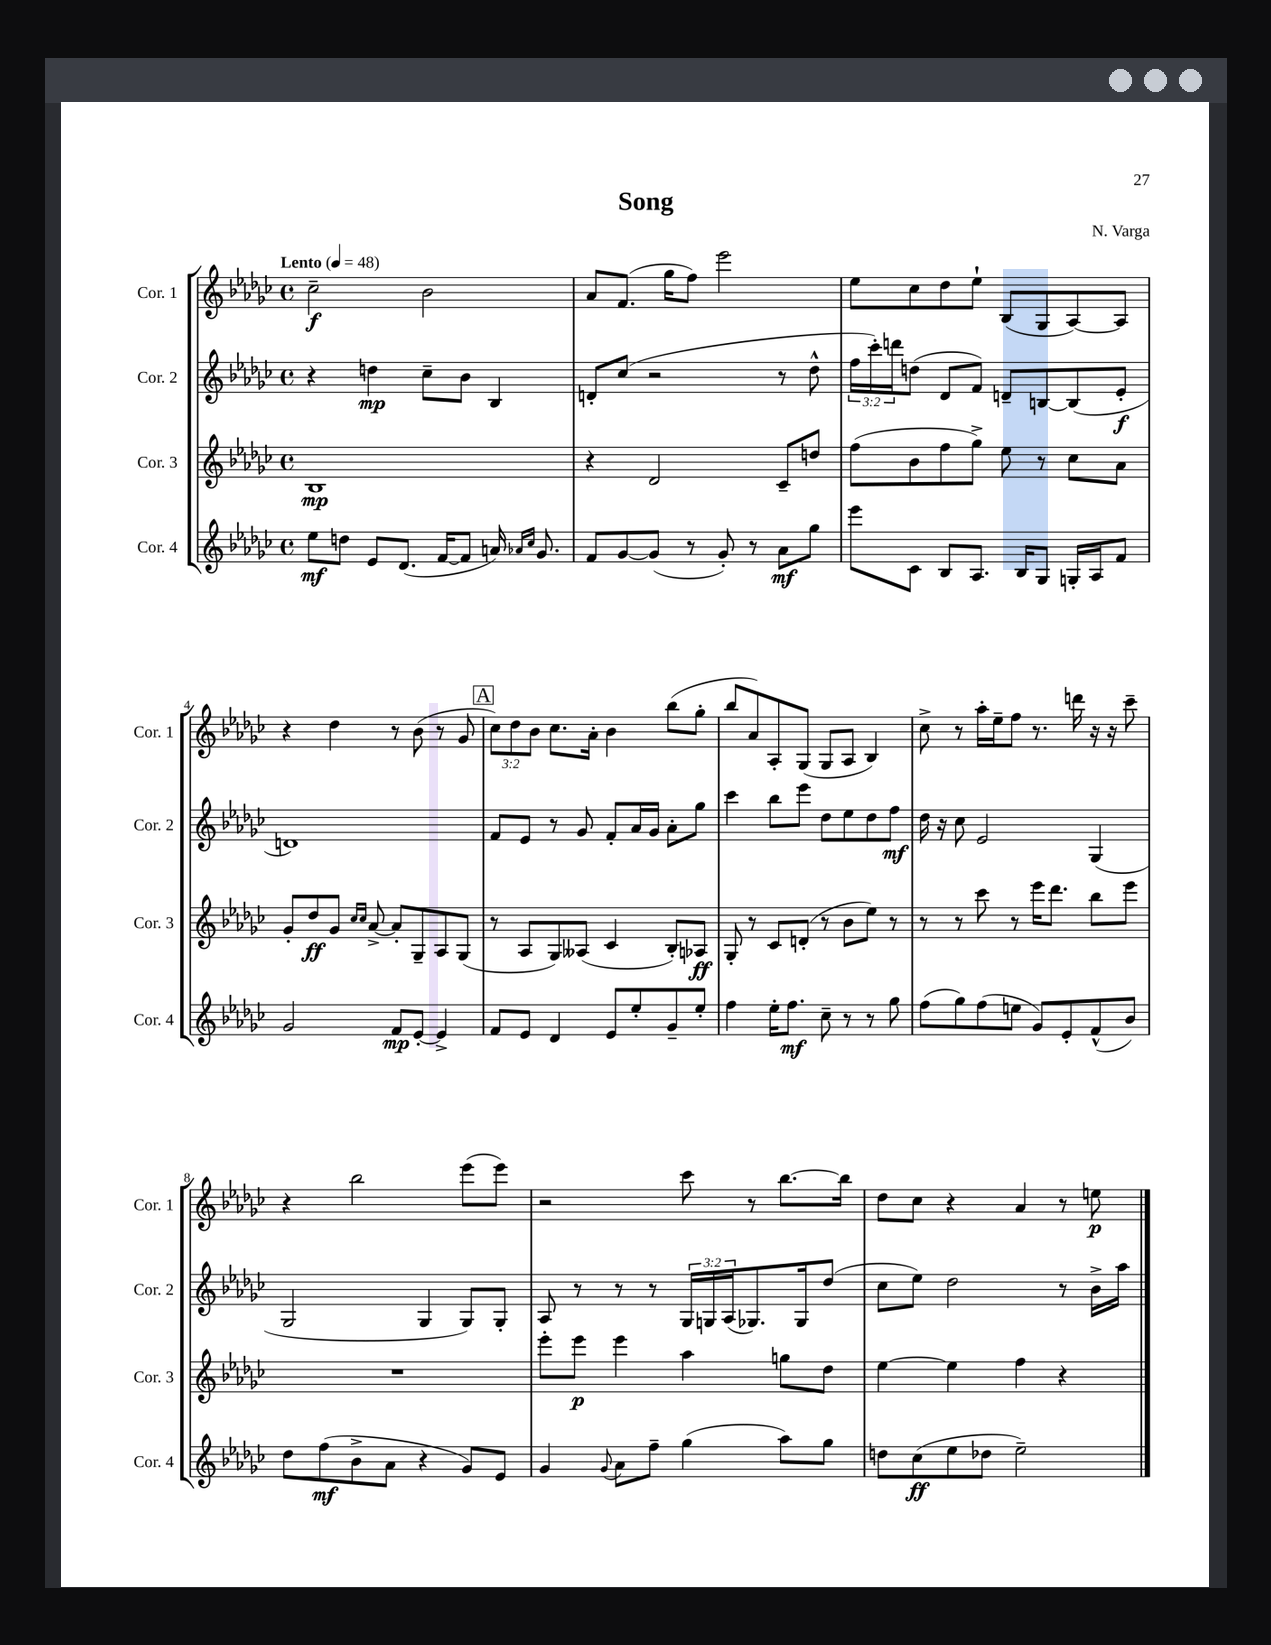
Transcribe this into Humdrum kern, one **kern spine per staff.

**kern	**dynam	**kern	**dynam	**kern	**dynam	**kern	**dynam
*part4	*part4	*part3	*part3	*part2	*part2	*part1	*part1
*staff4	*staff4	*staff3	*staff3	*staff2	*staff2	*staff1	*staff1
*I"Cor. 4	*	*I"Cor. 3	*	*I"Cor. 2	*	*I"Cor. 1	*
*I'Cor. 4	*	*I'Cor. 3	*	*I'Cor. 2	*	*I'Cor. 1	*
*clefG2	*	*clefG2	*	*clefG2	*	*clefG2	*
*k[b-e-a-d-g-c-]	*	*k[b-e-a-d-g-c-]	*	*k[b-e-a-d-g-c-]	*	*k[b-e-a-d-g-c-]	*
*M4/4	*	*M4/4	*	*M4/4	*	*M4/4	*
*met(c)	*	*met(c)	*	*met(c)	*	*met(c)	*
*MM48	*	*MM48	*	*MM48	*	*MM48	*
=1	=1	=1	=1	=1	=1	=1	=1
!	!	!	!	!	!	!LO:TX:a:B:t=Lento	!
8ee-\L	mf	1B-	mp	4r	.	2cc-~\	f
8ddn\J	.	.	.	.	.	.	.
8e-/L	.	.	.	4ddn\	mp	.	.
(8.d-/J	.	.	.	.	.	.	.
.	.	.	.	8cc-~\L	.	2b-\	.
[16f/KL	.	.	.	.	.	.	.
8f/J]	.	.	.	8b-\J	.	.	.
16an/)	.	.	.	4B-/	.	.	.
16qqa-X/LL	.	.	.	.	.	.	.
16qqcc-/JJ	.	.	.	.	.	.	.
8.g-/	.	.	.	.	.	.	.
=2	=2	=2	=2	=2	=2	=2	=2
8f/L	.	4r	.	8dn'/L	.	8a-/L	.
[8g-/	.	.	.	(8cc-/J	.	(8.f/J	.
(8g-/J]	.	2d-/	.	2r	.	.	.
.	.	.	.	.	.	16gg-\KL	.
8r	.	.	.	.	.	8ff\J)	.
8g-'/)	.	.	.	.	.	2eee-\	.
8r	.	.	.	.	.	.	.
8a-\L	mf	8c-~/L	.	8r	.	.	.
8gg-\J	.	8ddn/J	.	8dd-^^\	.	.	.
=3	=3	=3	=3	=3	=3	=3	=3
8eee-\L	.	(8ff\L	.	24ff\LL	.	8ee-\L	.
.	.	.	.	24ccc-'\)	.	.	.
.	.	.	.	24dddn\J	.	.	.
8c-\J	.	8b-\	.	(8ddn\J	.	8cc-\	.
8B-/L	.	8ff\	.	8d-/L	.	8dd-\	.
8.A-/J	.	8gg-^\J)	.	8f/J)	.	8ee-`\J	.
.	.	8ee-\	.	8dn~/L	.	(8B-/L	.
16B-/KL	.	.	.	.	.	.	.
8G-/J	.	8r	.	[8Bn/	.	8G-/	.
16Gn'/LL	.	8cc-\L	.	(8B/]	.	[8A-/)	.
16A-/J	.	.	.	.	.	.	.
8f/J	.	8a-\J	.	8e-'/J	f	8A-/J]	.
!!LO:LB:g=z
=4	=4	=4	=4	=4	=4	=4	=4
2g-/	.	8g-'/L	.	1dn)	.	4r	.
.	.	8dd-/	ff	.	.	.	.
.	.	8g-/J	.	.	.	4dd-\	.
.	.	16qqcc-/LL	.	.	.	.	.
.	.	16qqcc-/JJ	.	.	.	.	.
.	.	[8a-^/	.	.	.	.	.
8f/L	mp	8a-'/L]	.	.	.	8r	.
[8e-'/J	.	8G-~/	.	.	.	(8b-\	.
4e-^/]	.	8A-/	.	.	.	8r	.
.	.	(8G-/J	.	.	.	8g-/	.
!!LO:REH:place=s1:t=A
=5	=5	=5	=5	=5	=5	=5	=5
8f/L	.	8r	.	8f/L	.	12cc-\L)	.
.	.	.	.	.	.	12dd-\	.
8e-/J	.	8A-/L	.	8e-/J	.	.	.
.	.	.	.	.	.	12b-\J	.
4d-/	.	8G-/)	.	8r	.	8.cc-\L	.
.	.	(8A--X/J	.	8g-/	.	.	.
.	.	.	.	.	.	16a-'\Jk	.
8e-/L	.	4c-/	.	8f'/L	.	4b-\	.
8ee-'/	.	.	.	16a-/L	.	.	.
.	.	.	.	16g-/JJ	.	.	.
8g-~/	.	8B-'/L)	.	8a-'\L	.	(8bb-\L	.
8ee-'/J	.	8A-X/J	ff	8gg-\J	.	8gg-'\J	.
=6	=6	=6	=6	=6	=6	=6	=6
4ff\	.	8G-'/	.	4ccc-\	.	8bb-/L	.
.	.	8r	.	.	.	8a-/)	.
16ee-'\KL	.	8c-/L	.	8bb-\L	.	8A-'/	.
8.ff\J	mf	.	.	.	.	.	.
.	.	(8dn'/J	.	8eee-\J	.	(8G-/J	.
8cc-~\	.	8r	.	8dd-\L	.	8G-/L	.
8r	.	8b-\L	.	8ee-\	.	8A-/J	.
8r	.	8ee-\J)	.	8dd-\	.	4B-/)	.
8gg-\	.	8r	.	8ff\J	mf	.	.
=7	=7	=7	=7	=7	=7	=7	=7
(8ff\L	.	8r	.	16dd-\	.	8cc-^\	.
.	.	.	.	16r	.	.	.
8gg-\)	.	8r	.	8cc-\	.	8r	.
(8ff\	.	8ccc-\	.	2e-/	.	16aa-'\LL	.
.	.	.	.	.	.	16ee-~\J	.
8een\J	.	8r	.	.	.	8ff\J	.
8g-/L)	.	16eee-\KL	.	.	.	8.r	.
.	.	8.ddd-\J	.	.	.	.	.
8e-'/	.	.	.	.	.	.	.
.	.	.	.	.	.	16dddn\	.
(8f^^/	.	8bb-\L	.	(4G-/	.	16r	.
.	.	.	.	.	.	16r	.
8b-/J)	.	8eee-\J	.	.	.	8ccc-~\	.
!!LO:LB:g=z
=8	=8	=8	=8	=8	=8	=8	=8
8dd-\L	.	1r	.	2G-/	.	4r	.
(8ff\	mf	.	.	.	.	.	.
8b-^\	.	.	.	.	.	2bb-\	.
8a-\J	.	.	.	.	.	.	.
4r	.	.	.	4G-/	.	.	.
8g-/L)	.	.	.	8G-/L)	.	(8eee-\L	.
8e-/J	.	.	.	8G-'/J	.	8eee-\J)	.
=9	=9	=9	=9	=9	=9	=9	=9
4g-/	.	8eee-'\L	.	8A-/	.	2r	.
.	.	8eee-\J	p	8r	.	.	.
8qqg-/	.	.	.	.	.	.	.
8a-\L	.	4eee-\	.	8r	.	.	.
8ff~\J	.	.	.	8r	.	.	.
(4gg-\	.	4aa-\	.	24G-/LL	.	8ccc-\	.
.	.	.	.	24Gn/	.	.	.
.	.	.	.	(24A-/J	.	.	.
.	.	.	.	8.G-X/)	.	8r	.
8aa-\L)	.	8ggn\L	.	.	.	[8.bb-\L	.
.	.	.	.	16G-/k	.	.	.
8gg-\J	.	8dd-\J	.	(8dd-/J	.	.	.
.	.	.	.	.	.	16bb-\Jk]	.
=10	=10	=10	=10	=10	=10	=10	=10
8ddn\L	.	[4ee-\	.	8cc-\L	.	8dd-\L	.
(8cc-\	ff	.	.	8ee-\J)	.	8cc-\J	.
8ee-\	.	4ee-\]	.	2dd-\	.	4r	.
8dd-X\J	.	.	.	.	.	.	.
2ee-~\)	.	4ff\	.	.	.	4a-/	.
.	.	4r	.	8r	.	8r	.
.	.	.	.	16b-^\LL	.	8een\	p
.	.	.	.	16aa-\JJ	.	.	.
==	==	==	==	==	==	==	==
*-	*-	*-	*-	*-	*-	*-	*-
